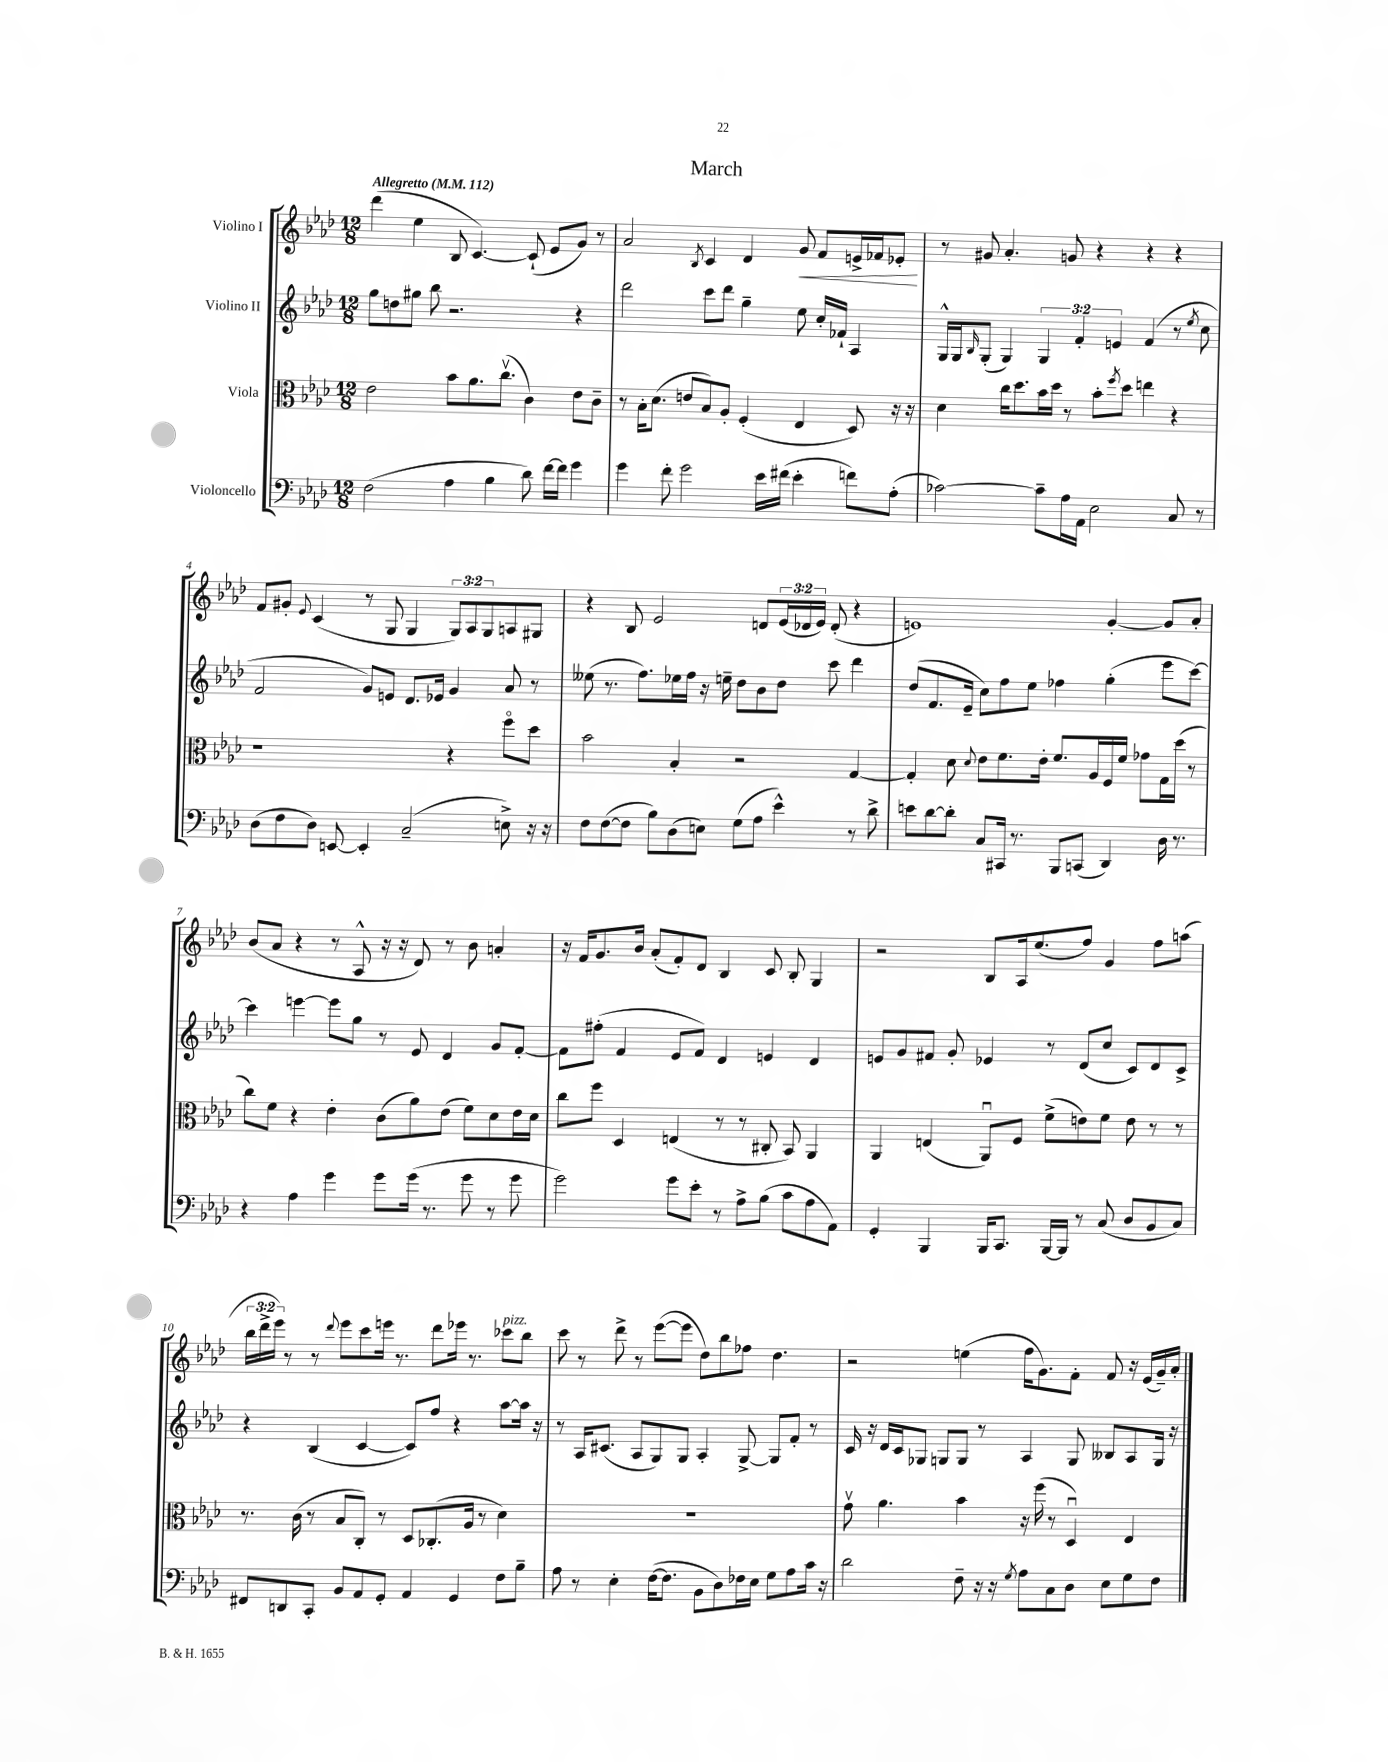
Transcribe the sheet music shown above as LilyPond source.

\header { title = "March" }
<<
\new StaffGroup <<
\new Staff = "s0" \with { instrumentName = "Violino I" } {
    \clef treble \key aes \major \numericTimeSignature \time 12/8 \override Staff.TupletNumber.text = #tuplet-number::calc-fraction-text \tempo "Allegretto" 4 = 112
    des'''4( ees''4 bes8 c'4.~) c'8-!( ees'8 g'8) r8 |
    aes'2 \acciaccatura { bes8 } c'4 des'4 g'8\< f'8 e'16-> fes'16 ees'8-.\! |
    r8 gis'8 aes'4.-. g'8 r4 r4 r4 |
    f'8 gis'8-. \appoggiatura { ees'8 } c'4( r8 g8 g4 \tuplet 3/2 { g8) aes8 g8 } a8 gis8 |
    r4 bes8 ees'2 d'8 \tuplet 3/2 { ees'16( des'16 ees'16) } des'8-.( r4 |
    e'1) g'4~-. g'8 aes'8-. |
    bes'8( aes'8 r4 r8 aes8-^ r16 r16 des'8) r8 bes'8 a'4-. |
    r16 f'16 g'8. bes'16 aes'8-.( f'8-.) des'8 bes4 c'8 bes8-. g4 |
    r2 bes8 aes16 ees''8.( f''8) g'4 f''8 a''8( |
    \tuplet 3/2 { bes''16 des'''16-> ees'''16) } r8 r8 \appoggiatura { des'''8 } ees'''8 c'''8 e'''16 r8. des'''8 ees'''16 r8. ces'''8^\markup { \italic "pizz." } bes''8 |
    c'''8 r8 des'''8-> r8 ees'''8~( ees'''8 des''8) bes''8 fes''8 des''4. |
    r2 e''4( f''16 g'8.) f'8-. f'8 r16 ees'16( g'16--) aes'16-. \bar "|." |
}
\new Staff = "s1" \with { instrumentName = "Violino II" } {
    \clef treble \key aes \major \numericTimeSignature \time 12/8 \override Staff.TupletNumber.text = #tuplet-number::calc-fraction-text
    g''8 d''8 gis''8 bes''8 r2. r4 |
    des'''2 c'''8 des'''8 g''4-- ees''8 c''16-. fes'16-! aes4 |
    g16-^ g16 \grace { bes16 } g8-.( g4) \tuplet 3/2 { g4 f'4-. e'4 } f'4( r8 \acciaccatura { ees''8 } c''8 |
    f'2 g'8) e'8 des'8. ees'16 g'4 aes'8 r8 |
    eeses''8( r8. f''8.) ees''16 f''16 r16 e''16-- des''8 bes'8 des''8 c'''8 des'''4 |
    des''8( f'8. ees'16-- c''8) f''8 ees''8 fes''4 g''4-.( ees'''8 c'''8~) |
    c'''4 e'''4~ e'''8 g''8 r8 ees'8 des'4 g'8 f'8~-. |
    f'8 fis''8-.( f'4 ees'8 f'8) des'4 e'4 des'4 |
    e'8 g'8 fis'8 g'8-. ees'4 r8 des'8( c''8 c'8) des'8 c'8-> |
    r4 bes4( c'4~ c'8) f''8 r4 aes''8~ aes''16 r16 |
    r8 aes16 cis'8.( aes8 g8) g8 aes4-. g8~-> g8 f'8-. r8 |
    c'16 r16 des'16 c'16 ges8 g8 g8 r8 aes4 g8 beses8 aes8 g16 r16 \bar "|." |
}
\new Staff = "s2" \with { instrumentName = "Viola" } {
    \clef alto \key aes \major \numericTimeSignature \time 12/8
    ees'2 bes'8 aes'8. c''8.\upbow( c'4) ees'8 c'8-- |
    r8 bes16-. des'8.( e'8 bes8) aes8-. f4-.( ees4 des8) r16 r16 |
    des'4 c''16 des''8. bes'16 des''16 r8 bes'8-. \acciaccatura { f''8 } des''8 e''4 r4 |
    r1 r4 f''8\flageolet des''8 |
    bes'2 bes4-. r2 g4~ |
    g4-. des'8 \appoggiatura { des'8 } ees'8 f'8. ees'16-. f'8. aes16 f16 f'16 ges'8 g16 des''16( r8 |
    c''8) f'8 r4 ees'4-. c'8( aes'8) ees'8( f'8) des'8 ees'16 des'16 |
    c''8 f''8 des4 e4( r8 r8 cis8-. bes,8) aes,4 |
    aes,4 e4( aes,8\downbow) f8 f'8->( e'8) f'8 e'8 r8 r8 |
    r8. c'16( r8 bes8 c8-.) r8 des8 ces8.-.( aes16 r8 des'4) |
    R1. |
    g'8\upbow aes'4. bes'4 r16 f''16( r8 des4\downbow) ees4 \bar "|." |
}
\new Staff = "s3" \with { instrumentName = "Violoncello" } {
    \clef bass \key aes \major \numericTimeSignature \time 12/8
    f2( aes4 bes4 des'8) f'16~ f'16 g'4 |
    g'4 f'8-. g'2 ees'16 fis'16( ees'4-. f'8) aes8-.( |
    ces'2~) ces'8-- aes16 aes,16 ees2 c8 r8 |
    des8( f8 des8) e,8~ e,4-. c2--( e8->) r16 r16 |
    f8 f8~( f8 bes8) des8( e8) g8( aes8 ees'4-^) r8 des'8-> |
    e'8 des'8~ des'8-. c8 cis,16 r8. bes,,8 c,8( des,4) des16 r8. |
    r4 aes4 g'4 g'8 g'16( r8. g'8 r8 g'8 |
    g'2) g'8 ees'8-. r8 aes8-> bes8( c'8 aes8 aes,8) |
    g,4-. bes,,4 bes,,16 c,8. bes,,16~ bes,,16 r8 c8( des8 bes,8 c8) |
    fis,8 d,8 c,8-. bes,8 aes,8 g,8-. aes,4 g,4 f8 bes8-- |
    aes8 r8 ees4-. f16~( f8. bes,8 des8) fes16 ees16 g8 aes8 c'16 r16 |
    des'2 f8-- r16 r16 \acciaccatura { g8 } aes8 c8 des8 ees8 g8 f8 \bar "|." |
}
>>
>>
